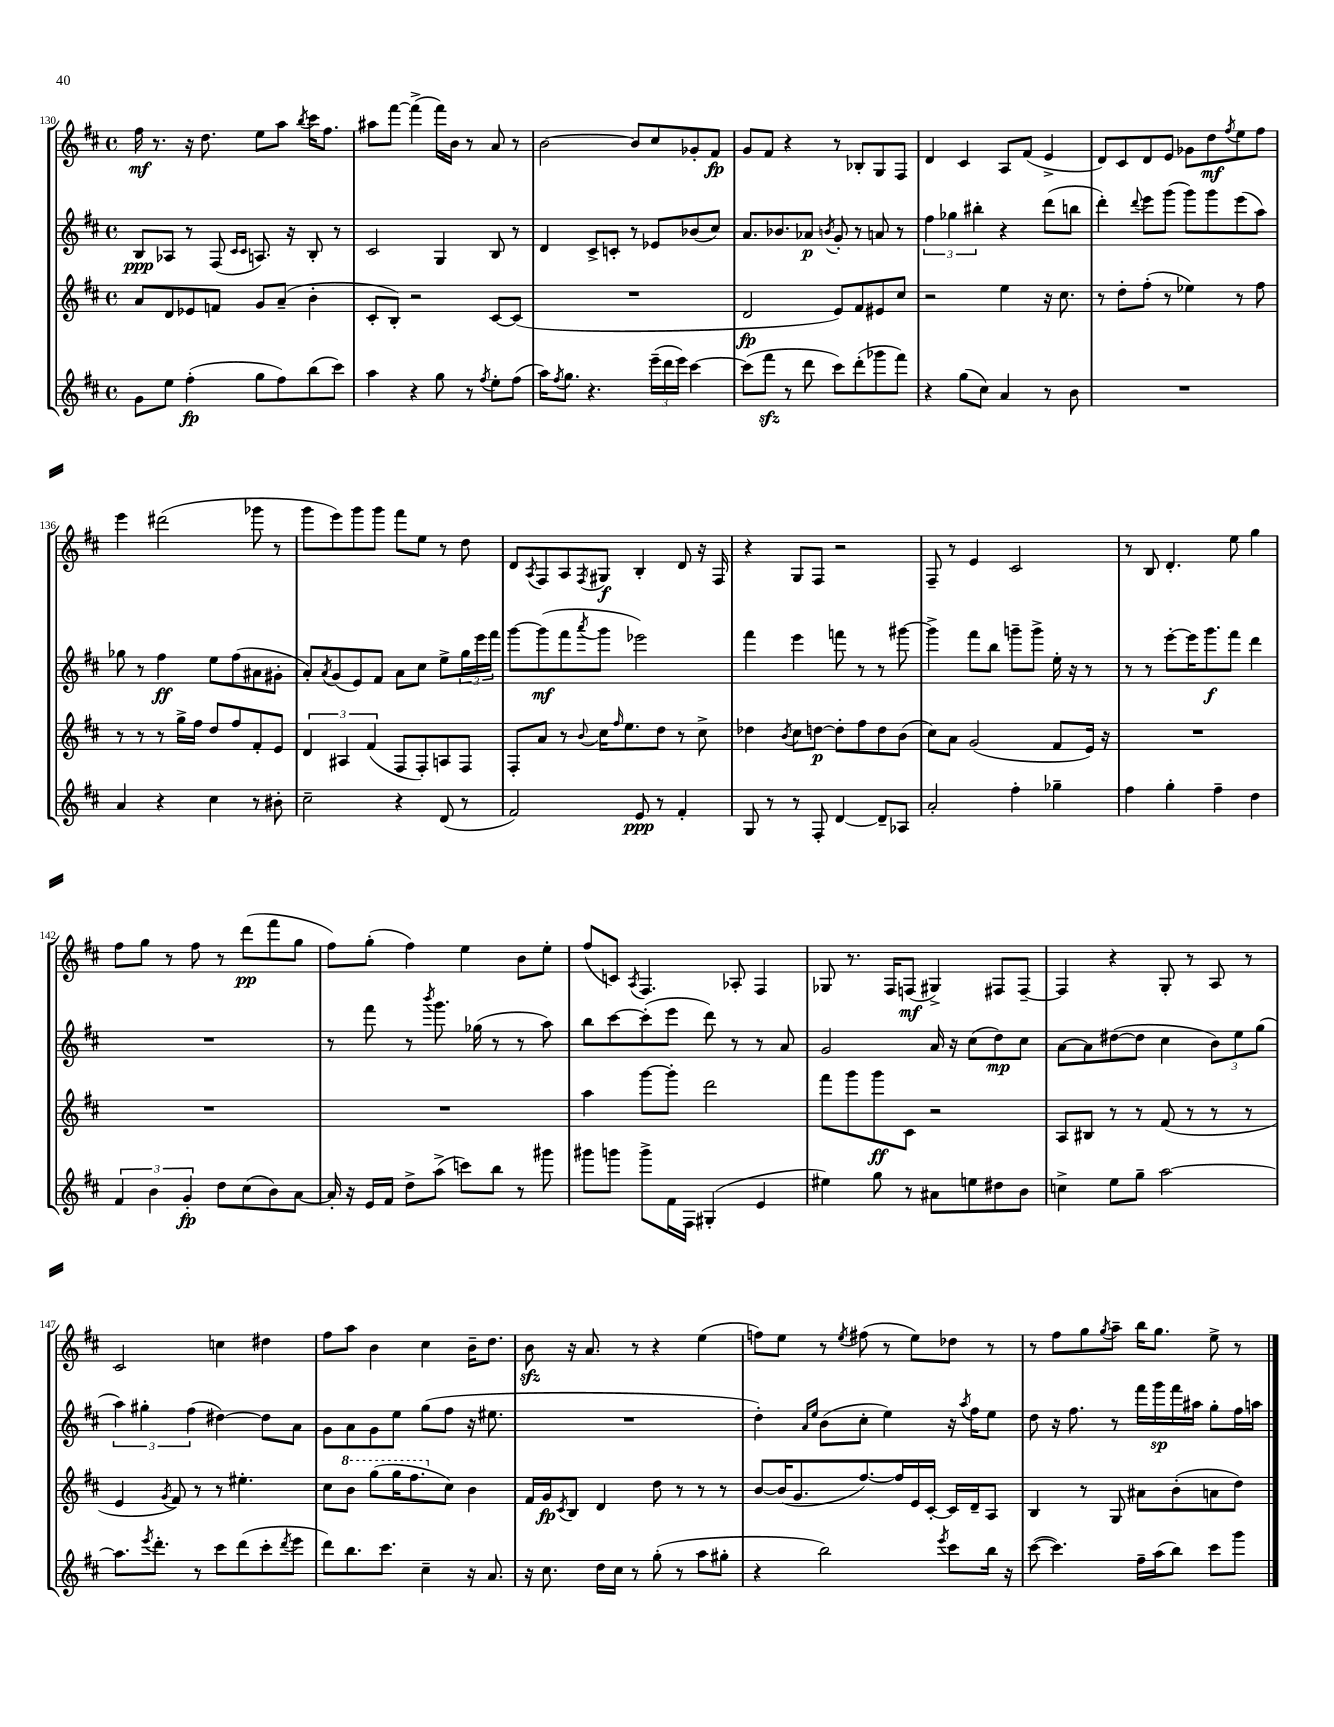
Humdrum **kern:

**kern	**dynam	**kern	**dynam	**kern	**dynam	**kern	**dynam
*part4	*part4	*part3	*part3	*part2	*part2	*part1	*part1
*staff4	*staff4	*staff3	*staff3	*staff2	*staff2	*staff1	*staff1
*clefG2	*	*clefG2	*	*clefG2	*	*clefG2	*
*k[f#c#]	*	*k[f#c#]	*	*k[f#c#]	*	*k[f#c#]	*
*M4/4	*	*M4/4	*	*M4/4	*	*M4/4	*
*met(c)	*	*met(c)	*	*met(c)	*	*met(c)	*
=130	=130	=130	=130	=130	=130	=130	=130
8g\L	.	8a/L	.	8B/L	ppp	16ff#\	mf
.	.	.	.	.	.	8.r	.
8ee\J	.	8d/	.	8A-X/J	.	.	.
(4ff#'\	fp	8e-X/	.	8r	.	16r	.
.	.	.	.	.	.	8.dd\	.
.	.	8fn/J	.	(8F#/	.	.	.
.	.	.	.	16qqc#/LL	.	.	.
.	.	.	.	16qqc#/JJ	.	.	.
8gg\L	.	8g/L	.	8.An/)	.	8ee\L	.
8ff#\)	.	(8a~/J	.	.	.	8aa\J	.
.	.	.	.	16r	.	.	.
.	.	.	.	.	.	8qbb/	.
(8bb\	.	4b'\	.	8B'/	.	16ccc#\KL	.
.	.	.	.	.	.	8.ff#\J	.
8ccc#\J)	.	.	.	8r	.	.	.
=131	=131	=131	=131	=131	=131	=131	=131
4aa\	.	8c#'/L	.	2c#/	.	8aa#X\L	.
.	.	8B'/J)	.	.	.	[8fff#\J	.
4r	.	2r	.	.	.	(4fff#^\]	.
8gg\	.	.	.	4G/	.	16fff#\LL)	.
.	.	.	.	.	.	16b\JJ	.
8r	.	.	.	.	.	8r	.
8qff#/	.	.	.	.	.	.	.
8ee'\L	.	[8c#/L	.	8B/	.	8a/	.
(8ff#\J	.	(8c#/J]	.	8r	.	8r	.
=132	=132	=132	=132	=132	=132	=132	=132
16aa\KL)	.	1r	.	4d/	.	[2b\	.
8qff#/	.	.	.	.	.	.	.
8.gg\J	.	.	.	.	.	.	.
4.r	.	.	.	8c#^/L	.	.	.
.	.	.	.	8cn'/J	.	.	.
.	.	.	.	8r	.	8b/L]	.
(24eee~\LL	.	.	.	8e-X/L	.	8cc#/	.
24ddd\	.	.	.	.	.	.	.
24eee\JJ)	.	.	.	.	.	.	.
[4ccc#\	.	.	.	(8b-X/	.	8g-X'/	.
.	.	.	.	8cc#/J)	.	8f#/J	fp
=133	=133	=133	=133	=133	=133	=133	=133
(8ccc#\L]	.	2d/	fp	8.a/L	.	8g/L	.
8fff#zz\J	.	.	.	.	.	8f#/J	.
.	.	.	.	8.b-X/	.	.	.
8r	.	.	.	.	.	4r	.
8ddd\	.	.	.	8a-X/J	p	.	.
.	.	.	.	8qbn/	.	.	.
8ccc#\L)	.	8e/L)	.	8g'/	.	8r	.
(8ddd'\	.	8f#/	.	8r	.	8B-X'/L	.
8ggg-X\	.	8e#X/	.	8an/	.	8G/	.
8fff#\J)	.	8cc#/J	.	8r	.	8F#/J	.
=134	=134	=134	=134	=134	=134	=134	=134
4r	.	2r	.	6ff#\	.	4d/	.
.	.	.	.	6gg-X\	.	.	.
(8gg\L	.	.	.	.	.	4c#/	.
.	.	.	.	6bb#X'\	.	.	.
8cc#\J)	.	.	.	.	.	.	.
4a/	.	4ee\	.	4r	.	8A/L	.
.	.	.	.	.	.	(8f#/J	.
8r	.	16r	.	(8ddd\L	.	4e^/	.
.	.	8.cc#\	.	.	.	.	.
8b\	.	.	.	8bbn\J	.	.	.
=135	=135	=135	=135	=135	=135	=135	=135
1r	.	8r	.	4ddd'\)	.	8d/L)	.
.	.	8dd'\L	.	.	.	8c#/	.
.	.	.	.	8qqddd/	.	.	.
.	.	(8ff#'\J	.	8eee\L	.	8d/	.
.	.	8r	.	(8ggg\J	.	8e/J	.
.	.	4ee-X\)	.	8ggg\L)	.	8g-X\L	.
.	.	.	.	8ggg\	.	8dd\	mf
.	.	.	.	.	.	8qff#/	.
.	.	8r	.	(8eee\	.	8ee\	.
.	.	8ff#\	.	8aa\J)	.	8ff#\J	.
!!LO:LB:g=z
=136	=136	=136	=136	=136	=136	=136	=136
4a/	.	8r	.	8gg-X\	.	4eee\	.
.	.	8r	.	8r	.	.	.
4r	.	8r	.	4ff#\	ff	(2ddd#X\	.
.	.	16gg^\LL	.	.	.	.	.
.	.	16ff#\JJ	.	.	.	.	.
4cc#\	.	8dd/L	.	8ee\L	.	.	.
.	.	8ff#/	.	(8ff#\	.	.	.
8r	.	8f#'/	.	8a#X\	.	8ggg-X\	.
8b#X'\	.	8e/J	.	8g#X'\J	.	8r	.
=137	=137	=137	=137	=137	=137	=137	=137
2cc#~\	.	6d/	.	8a'/L)	.	8ggg\L	.
.	.	.	.	8qa/	.	.	.
.	.	.	.	(8g/	.	8eee\)	.
.	.	6A#X/	.	.	.	.	.
.	.	.	.	8e/)	.	8ggg\	.
.	.	(6f#/	.	.	.	.	.
.	.	.	.	8f#/J	.	8ggg\J	.
4r	.	8F#/L	.	8a\L	.	8fff#\L	.
.	.	8F#'/)	.	8cc#\J	.	8ee\J	.
(8d/	.	8An/	.	8ee^\L	.	8r	.
8r	.	8F#/J	.	24gg\L	.	8dd\	.
.	.	.	.	24eee\	.	.	.
.	.	.	.	24fff#\JJ	.	.	.
=138	=138	=138	=138	=138	=138	=138	=138
2f#/)	.	8F#'/L	.	[8ggg\L	.	8d/L	.
.	.	.	.	.	.	8qA/	.
.	.	8a/J	.	(8ggg\]	mf	8F#/	.
.	.	8r	.	8fff#\	.	8A/	.
.	.	8qqb/	.	8qaaa/	.	8qF#/	.
.	.	16cc#\KL	.	8ggg\J	.	8G#X/J	f
.	.	16qqff#/	.	.	.	.	.
.	.	8.ee\	.	.	.	.	.
8e/	ppp	.	.	2eee-X\)	.	4B'/	.
8r	.	8dd\J	.	.	.	.	.
4f#'/	.	8r	.	.	.	8d/	.
.	.	8cc#^\	.	.	.	16r	.
.	.	.	.	.	.	16F#/	.
=139	=139	=139	=139	=139	=139	=139	=139
8G/	.	4dd-X\	.	4fff#\	.	4r	.
8r	.	.	.	.	.	.	.
.	.	8qb/	.	.	.	.	.
8r	.	8cc#\L	.	4eee\	.	8G/L	.
8F#'/	.	[8ddn\J	p	.	.	8F#/J	.
[4d/	.	8dd'\L]	.	8fffn\	.	2r	.
.	.	8ff#\	.	8r	.	.	.
8d~/L]	.	8dd\	.	8r	.	.	.
8A-X/J	.	(8b\J	.	[8ggg#X\	.	.	.
=140	=140	=140	=140	=140	=140	=140	=140
2a'/	.	8cc#\L)	.	4ggg#^\]	.	8F#~/	.
.	.	8a\J	.	.	.	8r	.
.	.	(2g/	.	8fff#\L	.	4e/	.
.	.	.	.	8bb\J	.	.	.
4ff#'\	.	.	.	8gggn~\L	.	2c#/	.
.	.	.	.	8ggg^\J	.	.	.
4gg-X~\	.	8f#/L	.	16ee'\	.	.	.
.	.	.	.	16r	.	.	.
.	.	16e/Jk)	.	8r	.	.	.
.	.	16r	.	.	.	.	.
=141	=141	=141	=141	=141	=141	=141	=141
4ff#\	.	1r	.	8r	.	8r	.
.	.	.	.	8r	.	8B/	.
4gg'\	.	.	.	[8eee'\L	.	4.d'/	.
.	.	.	.	16eee\K]	.	.	.
.	.	.	.	8.ggg\	f	.	.
4ff#~\	.	.	.	.	.	.	.
.	.	.	.	8fff#\J	.	8ee\	.
4dd\	.	.	.	4ddd\	.	4gg\	.
!!LO:LB:g=z
=142	=142	=142	=142	=142	=142	=142	=142
6f#/	.	1r	.	1r	.	8ff#\L	.
.	.	.	.	.	.	8gg\J	.
6b\	.	.	.	.	.	.	.
.	.	.	.	.	.	8r	.
6g'/	fp	.	.	.	.	.	.
.	.	.	.	.	.	8ff#\	.
8dd\L	.	.	.	.	.	8r	.
(8cc#\	.	.	.	.	.	(8ddd\L	pp
8b\)	.	.	.	.	.	8fff#\	.
[8a\J	.	.	.	.	.	8gg\J	.
=143	=143	=143	=143	=143	=143	=143	=143
16a'/]	.	1r	.	8r	.	8ff#\L)	.
16r	.	.	.	.	.	.	.
16e/LL	.	.	.	8fff#\	.	(8gg'\J	.
16f#/JJ	.	.	.	.	.	.	.
8dd^\L	.	.	.	8r	.	4ff#\)	.
.	.	.	.	8qbbb/	.	.	.
(8aa^\J	.	.	.	8.ggg\	.	.	.
8cccn\L)	.	.	.	.	.	4ee\	.
.	.	.	.	(16gg-X\	.	.	.
8bb\J	.	.	.	8r	.	.	.
8r	.	.	.	8r	.	8b\L	.
8ggg#X\	.	.	.	8aa\)	.	8ee'\J	.
=144	=144	=144	=144	=144	=144	=144	=144
8ggg#X\L	.	4aa\	.	8bb\L	.	(8ff#/L	.
8gggn\J	.	.	.	[8ccc#\	.	8cn/J)	.
.	.	.	.	.	.	8qA/	.
8ggg^\L	.	[8ggg\L	.	(8ccc#'\]	.	4.F#/	.
16f#\L	.	8ggg'\J]	.	8eee\J	.	.	.
16F#\JJ	.	.	.	.	.	.	.
(4G#X'/	.	2ddd\	.	8ddd\)	.	.	.
.	.	.	.	8r	.	8A-X'/	.
4e/	.	.	.	8r	.	4F#/	.
.	.	.	.	8a/	.	.	.
=145	=145	=145	=145	=145	=145	=145	=145
4ee#X\)	.	8fff#\L	.	2g/	.	8G-X/	.
.	.	8ggg\	.	.	.	8.r	.
8gg\	.	8ggg\	ff	.	.	.	.
.	.	.	.	.	.	16F#/KL	.
8r	.	8c#\J	.	.	.	(8Fn/J	mf
8a#X\L	.	2r	.	16a/	.	4G#X^/)	.
.	.	.	.	16r	.	.	.
8een\	.	.	.	(8cc#\L	.	.	.
8dd#X\	.	.	.	8dd\)	mp	8F#X/L	.
8b\J	.	.	.	8cc#\J	.	[8F#~/J	.
=146	=146	=146	=146	=146	=146	=146	=146
4ccn^\	.	8A/L	.	[8a\L	.	4F#/]	.
.	.	8B#X/J	.	8a\]	.	.	.
8ee\L	.	8r	.	([8dd#X\	.	4r	.
8gg~\J	.	8r	.	8dd#\J]	.	.	.
[2aa\	.	(8f#/	.	4cc#\	.	8G'/	.
.	.	8r	.	.	.	8r	.
.	.	8r	.	12b\L)	.	8A/	.
.	.	.	.	12ee\	.	.	.
.	.	8r	.	.	.	8r	.
.	.	.	.	(12gg\J	.	.	.
!!LO:LB:g=z
=147	=147	=147	=147	=147	=147	=147	=147
8.aa\L]	.	4e/	.	6aa\)	.	2c#/	.
.	.	.	.	6gg#X'\	.	.	.
8qeee/	.	.	.	.	.	.	.
8.ddd'\J	.	.	.	.	.	.	.
.	.	8qg/	.	.	.	.	.
.	.	8f#/)	.	.	.	.	.
.	.	.	.	(6ff#\	.	.	.
8r	.	8r	.	.	.	.	.
8ccc#\L	.	8r	.	[4dd#X\)	.	4ccn\	.
(8ddd\	.	4.ee#X'\	.	.	.	.	.
8ccc#'\	.	.	.	8dd#\L]	.	4dd#X\	.
8qddd/	.	.	.	.	.	.	.
8eee\J	.	.	.	8a\J	.	.	.
=148	=148	=148	=148	=148	=148	=148	=148
8ddd\L)	.	8cc#\L	.	8g\L	.	8ff#\L	.
*	*	*8va	*	*	*	*	*
8.bb\	.	8bb\J	.	8a\	.	8aa\J	.
.	.	(8ggg\L	.	8g\	.	4b\	.
8.ccc#\J	.	.	.	.	.	.	.
.	.	16ggg\K	.	8ee\J	.	.	.
.	.	8.fff#\	.	.	.	.	.
4cc#~\	.	.	.	(8gg\L	.	4cc#\	.
*	*	*X8va	*	*	*	*	*
.	.	8cc#\J)	.	8ff#\J	.	.	.
16r	.	4b\	.	16r	.	16b~\KL	.
8.a/	.	.	.	8.ee#X\	.	8.dd\J	.
=149	=149	=149	=149	=149	=149	=149	=149
16r	.	16f#/LL	.	1r	.	8bzz\	.
8.cc#\	.	16g/J	fp	.	.	.	.
.	.	8qc#/	.	.	.	.	.
.	.	8B/J	.	.	.	16r	.
.	.	.	.	.	.	8.a/	.
16dd\LL	.	4d/	.	.	.	.	.
16cc#\JJ	.	.	.	.	.	.	.
8r	.	.	.	.	.	8r	.
(8gg'\	.	8dd\	.	.	.	4r	.
8r	.	8r	.	.	.	.	.
8aa\L	.	8r	.	.	.	(4ee\	.
8gg#X'\J	.	8r	.	.	.	.	.
=150	=150	=150	=150	=150	=150	=150	=150
4r	.	[8b/L	.	4dd'\)	.	8ffn\L)	.
.	.	(16b/K]	.	.	.	8ee\J	.
.	.	8.g/	.	.	.	.	.
.	.	.	.	16qqa/LL	.	.	.
.	.	.	.	16qqee/JJ	.	.	.
2bb\)	.	.	.	(8b\L	.	8r	.
.	.	.	.	.	.	8qee/	.
.	.	[8.ff#/)	.	8cc#'\J	.	(8ff#X\	.
.	.	.	.	4ee\)	.	8r	.
.	.	16ff#/L]	.	.	.	.	.
.	.	16e/	.	.	.	8ee\L)	.
.	.	[16c#'/JJ	.	.	.	.	.
8qeee/	.	.	.	.	.	.	.
8ccc#\L	.	16c#/LL]	.	16r	.	8dd-X\J	.
.	.	.	.	8qaa/	.	.	.
.	.	16d~/J	.	16ff#\KL	.	.	.
16bb\Jk	.	8A/J	.	8ee\J	.	8r	.
16r	.	.	.	.	.	.	.
=151	=151	=151	=151	=151	=151	=151	=151
([8ccc#\	.	4B/	.	8dd\	.	8r	.
4.ccc#\])	.	.	.	16r	.	8ff#\L	.
.	.	.	.	8.ff#\	.	.	.
.	.	8r	.	.	.	8gg\	.
.	.	.	.	.	.	8qgg/	.
.	.	8G/	.	8r	.	8aa~\J	.
16ff#~\LL	.	8a#X\L	.	16fff#\LL	.	16bb\KL	.
(16aa\J	.	.	.	16ggg\	sp	8.gg\J	.
8bb\J)	.	(8b'\	.	16fff#\	.	.	.
.	.	.	.	16aa#X\JJ	.	.	.
8ccc#\L	.	8an\	.	8gg'\L	.	8ee^\	.
8ggg\J	.	8dd\J)	.	16ff#\L	.	8r	.
.	.	.	.	16aan\JJ	.	.	.
==	==	==	==	==	==	==	==
*-	*-	*-	*-	*-	*-	*-	*-
